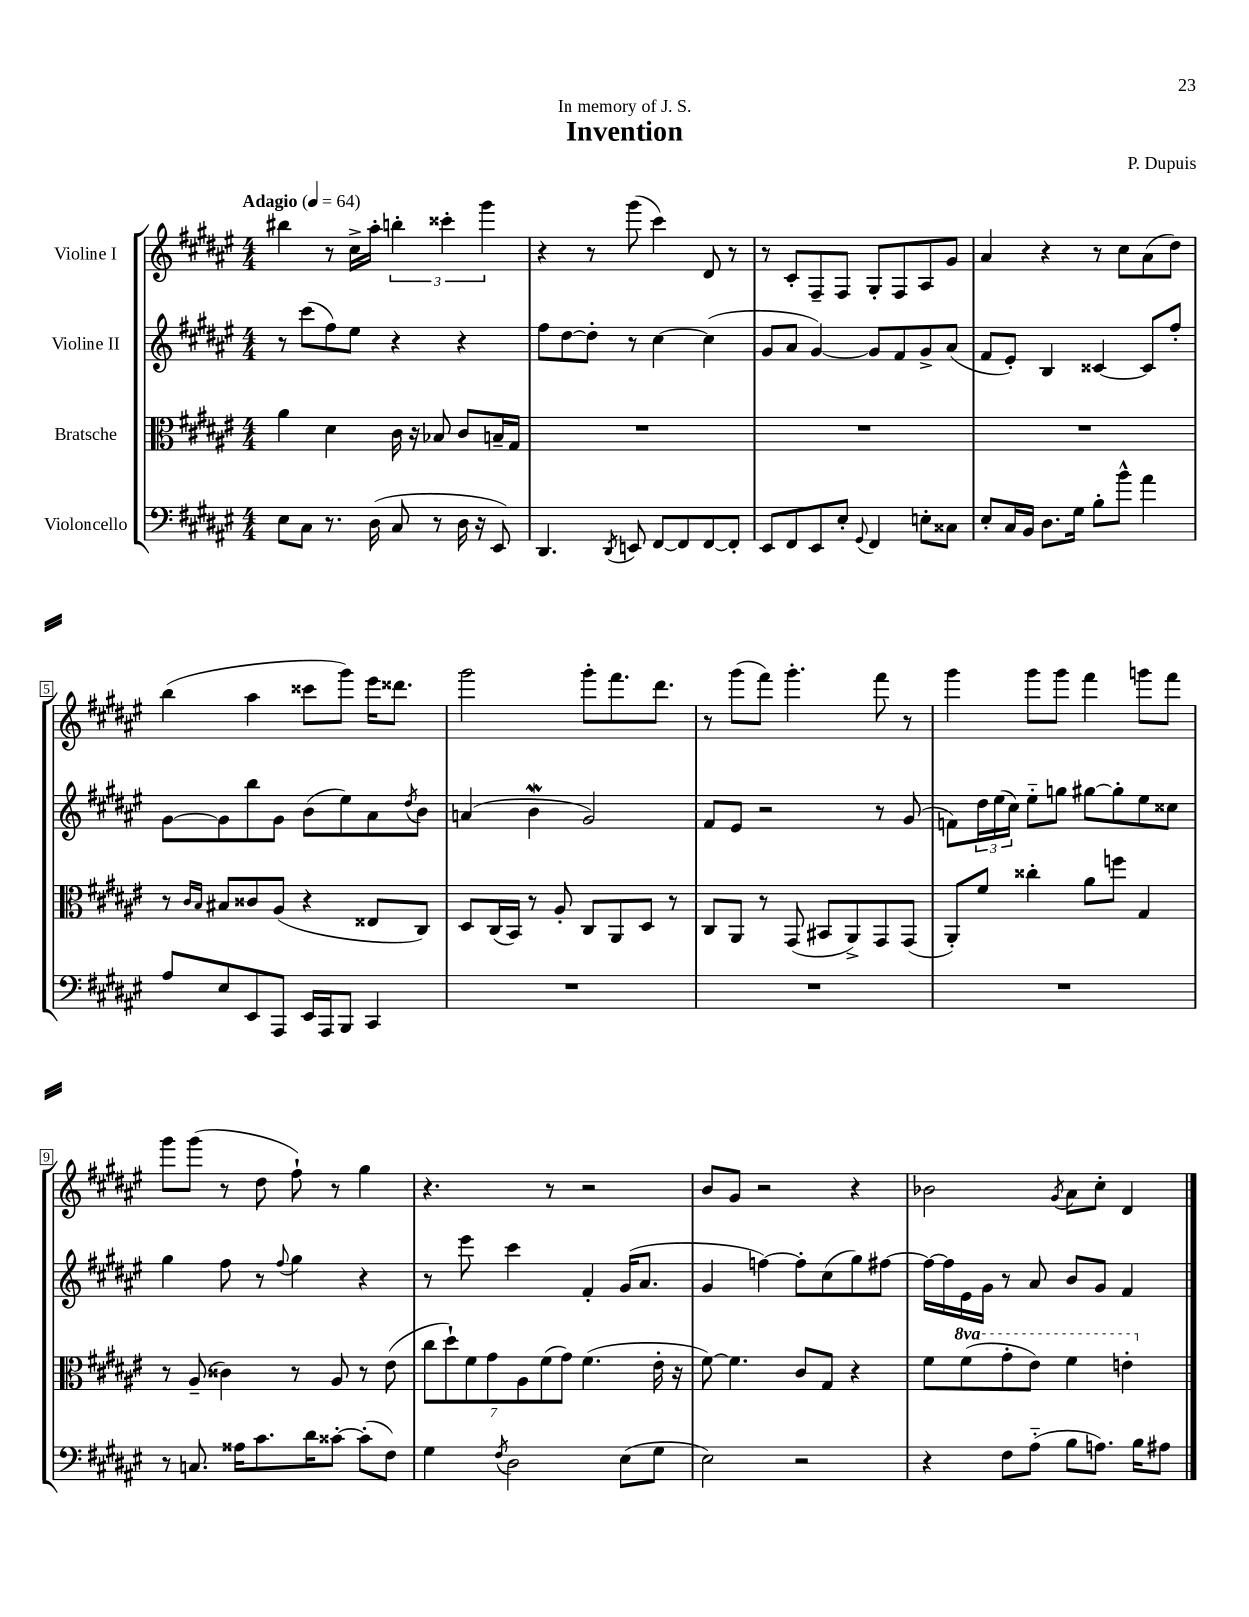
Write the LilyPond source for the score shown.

\header { title = "Invention" composer = "P. Dupuis" dedication = "In memory of J. S." }
<<
\new StaffGroup <<
\new Staff = "s0" \with { instrumentName = "Violine I" } {
    \clef treble \key fis \major \numericTimeSignature \time 4/4 \tempo "Adagio" 4 = 64
    bis''4 r8 cis''16-> ais''16-. \tuplet 3/2 { b''4-. cisis'''4-. gis'''4 } |
    r4 r8 gis'''8( cis'''4) dis'8 r8 |
    r8 cis'8-. fis8-- fis8 gis8-. fis8 ais8 gis'8 |
    ais'4 r4 r8 cis''8 ais'8( dis''8) |
    b''4( ais''4 cisis'''8 gis'''8) eis'''16 disis'''8. |
    gis'''2 gis'''8-. fis'''8. dis'''8. |
    r8 gis'''8( fis'''8) gis'''4.-. fis'''8 r8 |
    gis'''4 gis'''8 gis'''8 fis'''4 g'''8 fis'''8 |
    gis'''8 gis'''8( r8 dis''8 fis''8-!) r8 gis''4 |
    r4. r8 r2 |
    b'8 gis'8 r2 r4 |
    bes'2 \acciaccatura { gis'8 } ais'8 cis''8-. dis'4 \bar "|." |
}
\new Staff = "s1" \with { instrumentName = "Violine II" } {
    \clef treble \key fis \major \numericTimeSignature \time 4/4
    r8 cis'''8( fis''8) eis''8 r4 r4 |
    fis''8 dis''8~ dis''8-. r8 cis''4~ cis''4( |
    gis'8 ais'8 gis'4~) gis'8 fis'8 gis'8-> ais'8( |
    fis'8 eis'8-.) b4 cisis'4~ cisis'8 fis''8-. |
    gis'8~ gis'8 b''8 gis'8 b'8( eis''8) ais'8 \acciaccatura { dis''8 } b'8 |
    a'4( b'4\mordent gis'2) |
    fis'8 eis'8 r2 r8 gis'8( |
    f'8) \tuplet 3/2 { dis''16 eis''16( cis''16) } eis''8-_ g''8 gis''8~ gis''8-. eis''8 cisis''8 |
    gis''4 fis''8 r8 \appoggiatura { fis''8 } gis''4 r4 |
    r8 eis'''8 cis'''4 fis'4-. gis'16( ais'8. |
    gis'4 f''4~) f''8-. cis''8( gis''8) fis''8~ |
    fis''16~ fis''16 eis'16 gis'16 r8 ais'8 b'8 gis'8 fis'4 \bar "|." |
}
\new Staff = "s2" \with { instrumentName = "Bratsche" } {
    \clef alto \key fis \major \numericTimeSignature \time 4/4 \set Staff.ottavationMarkups = #ottavation-simple-ordinals
    ais'4 dis'4 cis'16 r16 bes8 cis'8 b16-- gis16 |
    R1 |
    R1 |
    R1 |
    r8 \grace { cis'16 b16 } bis8 cisis'8 ais8( r4 eisis8 cis8) |
    dis8 cis16( b,16) r8 ais8-. cis8 ais,8 dis8 r8 |
    cis8 ais,8 r8 gis,8( bis,8 ais,8->) gis,8 gis,8( |
    ais,8-.) fis'8 cisis''4-. ais'8 f''8 gis4 |
    r8 ais8--( cisis'4) r8 ais8 r8 eis'8( |
    \tuplet 7/4 { cis''8 dis''8-!) fis'8 gis'8 ais8 fis'8( gis'8) } fis'4.( eis'16-. r16 |
    fis'8~) fis'4. cis'8 gis8 r4 |
    fis'8 \ottava #1 fis''8( gis''8-. eis''8) fis''4 e''4-. \ottava #0 \bar "|." |
}
\new Staff = "s3" \with { instrumentName = "Violoncello" } {
    \clef bass \key fis \major \numericTimeSignature \time 4/4
    eis8 cis8 r8. dis16( cis8 r8 dis16 r16 eis,8) |
    dis,4. \acciaccatura { dis,8 } e,8 fis,8~ fis,8 fis,8~ fis,8-. |
    eis,8 fis,8 eis,8 eis8-. \appoggiatura { gis,8 } fis,4 e8-. cisis8 |
    eis8-. cis16 b,16 dis8. gis16 b8-. b'8-^ ais'4 |
    ais8 eis8 eis,8 ais,,8 eis,16 ais,,16 b,,8 cis,4 |
    R1 |
    R1 |
    R1 |
    r8 c8. aisis16 cis'8. dis'16 cisis'8~-. cisis'8-.( fis8) |
    gis4 \acciaccatura { fis8 } dis2 eis8( gis8 |
    eis2) r2 |
    r4 fis8 ais8-_( b8 a8.) b16 ais8 \bar "|." |
}
>>
>>
\layout { \context { \Score \override BarNumber.stencil = #(make-stencil-boxer 0.1 0.3 ly:text-interface::print) } }
